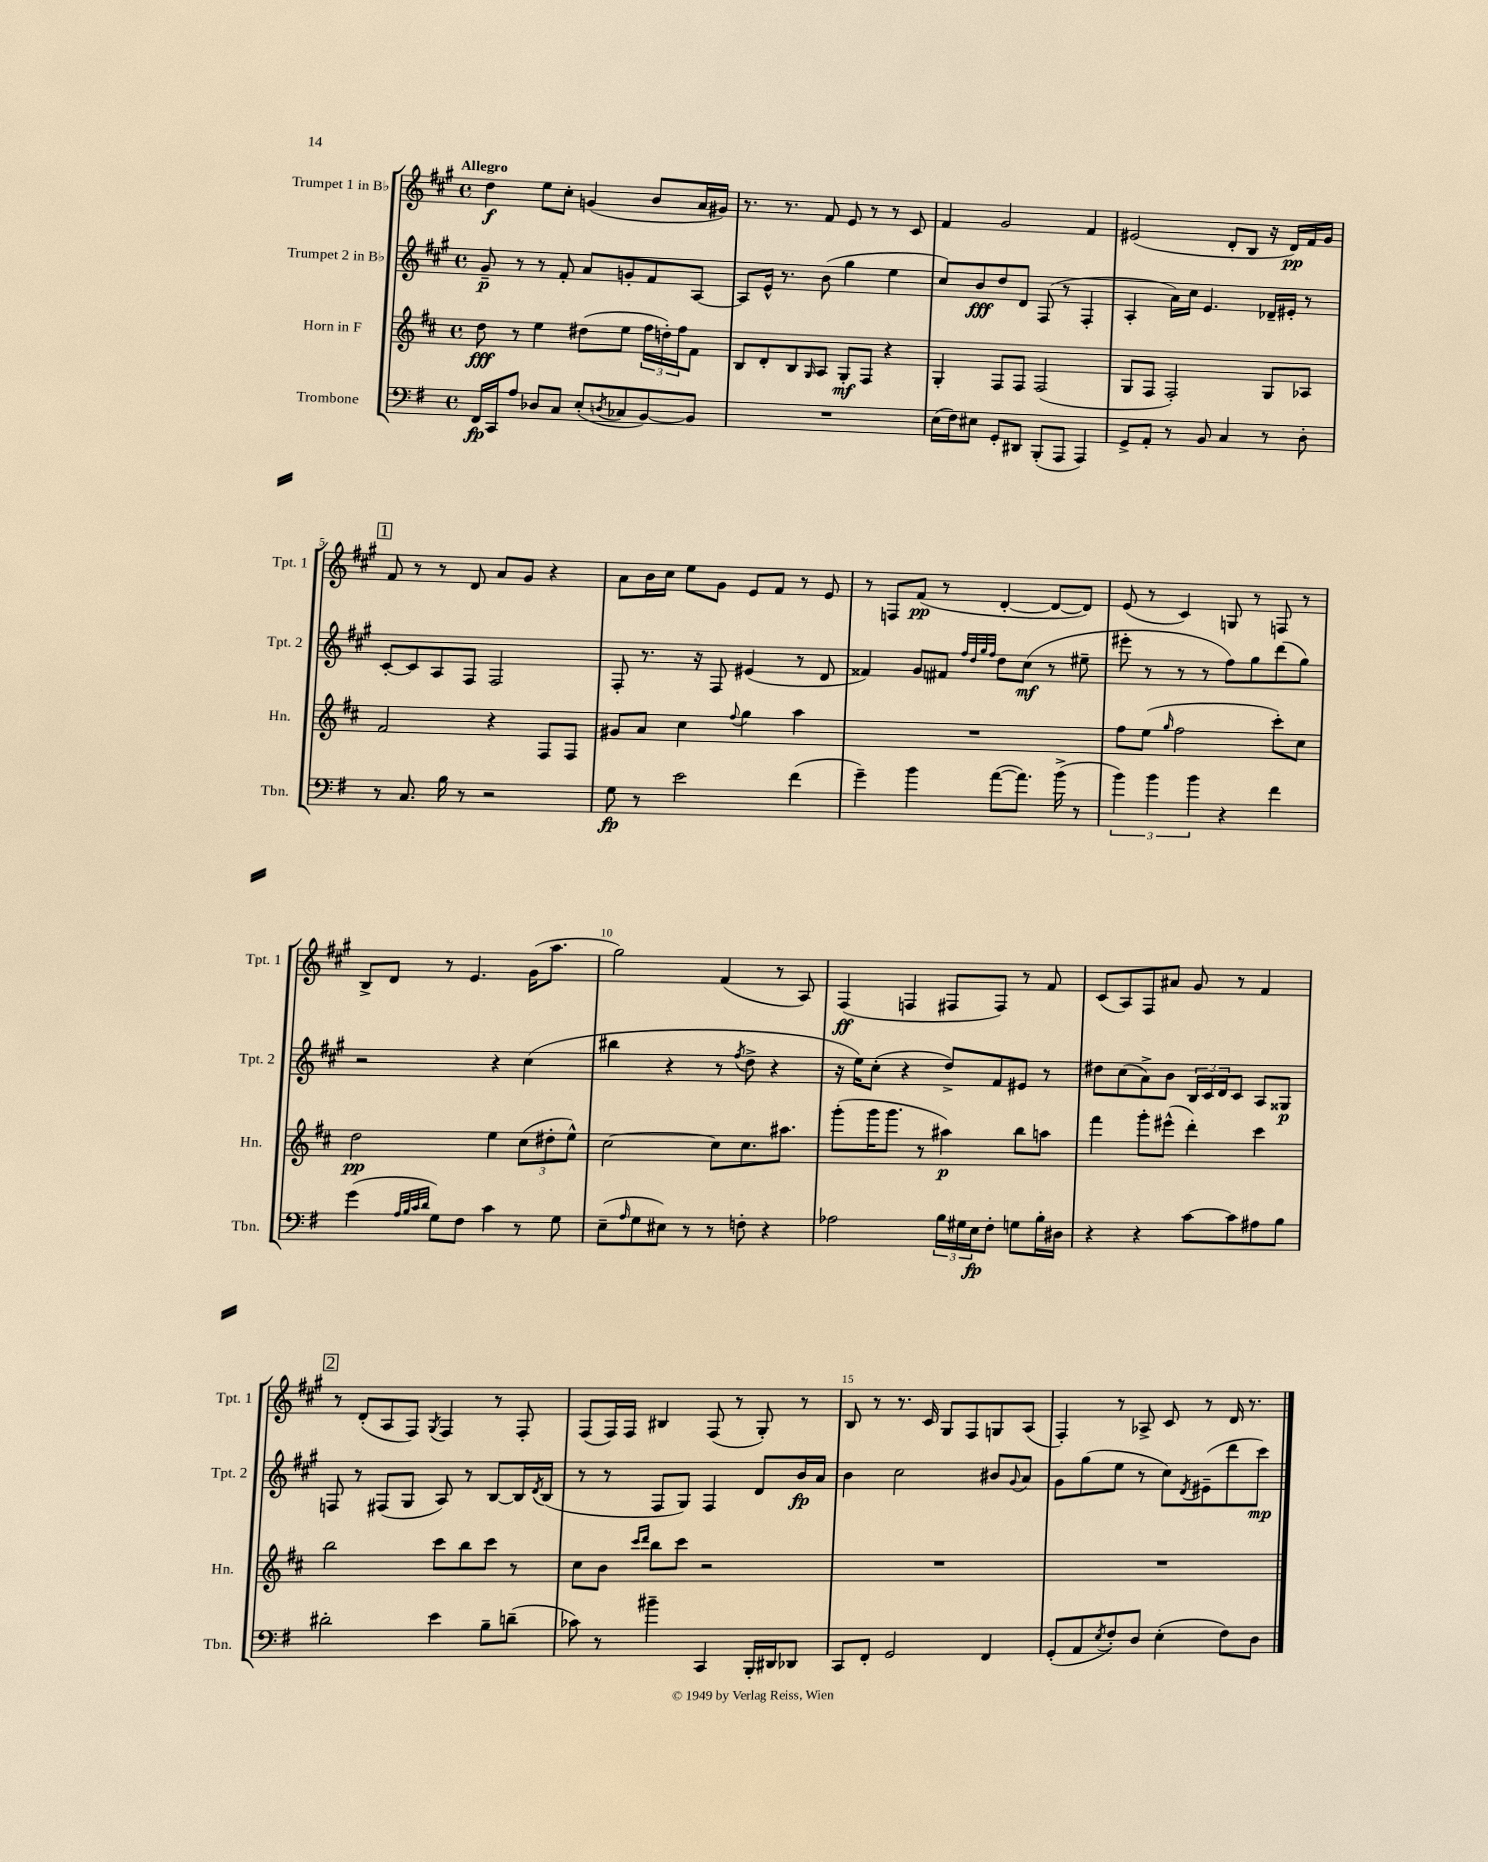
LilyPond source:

<<
\new StaffGroup <<
\new Staff = "s0" \with { instrumentName = "Trumpet 1 in Bb" shortInstrumentName = "Tpt. 1" } {
    \clef treble \key a \major \defaultTimeSignature \time 4/4 \tempo "Allegro"
    d''4\f e''8 cis''8-. g'4( b'8 a'16 gis'16) |
    r8. r8. fis'8 e'8 r8 r8 cis'8 |
    fis'4 gis'2 fis'4 |
    eis'2( d'8-. b8 r16 d'16\pp) fis'16 gis'16 |
    \mark \markup { \box "1" } fis'8 r8 r8 d'8 a'8 gis'8 r4 |
    a'8 b'16 cis''16 e''8 gis'8 e'8 fis'8 r8 e'8 |
    r8 f8 fis'8\pp( r8 d'4~-. d'8~ d'8) |
    e'8( r8 cis'4) g8 r8 f8 r8 |
    b8-> d'8 r8 e'4. gis'16( a''8. |
    gis''2) fis'4( r8 a8) |
    fis4\ff( f4 fis8 fis8) r8 fis'8 |
    cis'8( a8) fis8 ais'8 gis'8 r8 fis'4 |
    \mark \markup { \box "2" } r8 d'8-.( a8 fis8) \acciaccatura { gis8 } fis4 r8 fis8-. |
    fis8( fis16) fis16 bis4 fis8( r8 gis8-.) r8 |
    b8 r8 r8. cis'16 gis8 fis8 g8 a8( |
    fis4-.) r8 aes8-> cis'8 r8 d'16 r8. \bar "|." |
}
\new Staff = "s1" \with { instrumentName = "Trumpet 2 in Bb" shortInstrumentName = "Tpt. 2" } {
    \clef treble \key a \major \defaultTimeSignature \time 4/4
    gis'8--\p r8 r8 fis'8-. a'8 g'8-. fis'8 a8~ |
    a8 e'16-^ r8. b'8( gis''4 e''4 |
    cis''8) b'8\fff d''8 d'8 fis8( r8 fis4-. |
    a4-. a'16) cis''16 e'4. des'16-- eis'16-. r8 |
    \mark \markup { \box "1" } cis'8~-. cis'8 a8 fis8 fis2 |
    fis8-. r8. r16 fis8 eis'4( r8 d'8 |
    fisis'4) gis'8 fis'8 \grace { fis''32 d''32 gis''32 fis''32 } d''8 cis''8\mf( r8 eis''8-- |
    eis'''8-. r8 r8 r8 fis''8) gis''8 d'''8( gis''8) |
    r2 r4 cis''4( |
    bis''4 r4 r8 \acciaccatura { fis''8 } d''8-> r4 |
    r16 e''16) cis''8-.( r4 d''8->) fis'8 eis'8 r8 |
    dis''8 cis''8( a'8->) b'8 \tuplet 3/2 { b16 cis'16 d'16 } cis'8 a8 gisis8\p |
    \mark \markup { \box "2" } f8 r8 fis8( gis8 a8) r8 b8~ b16 \acciaccatura { d'8 } b16( |
    r8 r8 fis8 gis8) fis4 d'8 b'16\fp a'16 |
    b'4 cis''2 bis'8 \appoggiatura { gis'8 } a'8 |
    gis'8 gis''8( e''8 r8 cis''8) \acciaccatura { d'8 } eis'8--( d'''8 cis'''8\mp) \bar "|." |
}
\new Staff = "s2" \with { instrumentName = "Horn in F" shortInstrumentName = "Hn." } {
    \clef treble \key d \major \defaultTimeSignature \time 4/4
    d''8\fff r8 e''4 dis''8( e''8 \tuplet 3/2 { fis''16 d''16-.) fis''16 } fis'8 |
    b8 d'8-. b8 \grace { g16 } a8 g8-.\mf fis8 r4 |
    g4-. fis8 fis8 fis2( |
    g8 fis8 fis2-.) g8 aes8 |
    \mark \markup { \box "1" } fis'2 r4 fis8 fis8 |
    gis'8 a'8 cis''4 \appoggiatura { fis''8 } g''4 a''4 |
    R1 |
    fis''8 e''8( \grace { g''16 } fis''2 cis'''8-.) cis''8 |
    d''2\pp e''4 \tuplet 3/2 { cis''8( dis''8-. e''8-^) } |
    cis''2~ cis''8 cis''8. ais''8. |
    g'''8-.( g'''16 g'''8. r8 ais''4\p) b''8 a''8 |
    fis'''4 g'''8-. eis'''8-^( d'''4-.) cis'''4 |
    \mark \markup { \box "2" } b''2 cis'''8 b''8 cis'''8 r8 |
    cis''8 b'8 \grace { cis'''16 d'''16 } b''8 cis'''8 r2 |
    R1 |
    R1 \bar "|." |
}
\new Staff = "s3" \with { instrumentName = "Trombone" shortInstrumentName = "Tbn." } {
    \clef bass \key g \major \defaultTimeSignature \time 4/4
    fis,16\fp c,16 a8 des8 c8 e8-.( \acciaccatura { d8 } ces8 b,8~) b,8 |
    R1 |
    e16( fis16) eis8 g,8-. dis,8 b,,8-.( a,,8 a,,4) |
    g,8-> a,8-. r8 b,8 c4 r8 d8-. |
    \mark \markup { \box "1" } r8 c8. b16 r8 r2 |
    g8\fp r8 e'2 fis'4( |
    g'4--) b'4 a'8~( a'8.) b'16->( r8 |
    \tuplet 3/2 { b'4) b'4 b'4 } r4 fis'4 |
    g'4( \grace { a32 b32 c'32 d'32 } g8) fis8 c'4 r8 g8 |
    e8--( \grace { a16 } g8 eis8) r8 r8 f8-. r4 |
    aes2 \tuplet 3/2 { b16 gis16 e16\fp } fis8-. g8 b16-. dis16 |
    r4 r4 c'8~ c'8 ais8 b8 |
    \mark \markup { \box "2" } dis'2-. e'4 b8-- d'8--( |
    ces'8) r8 bis'4-- c,4 b,,16-. dis,16 des,8 |
    c,8 fis,8-. g,2 fis,4 |
    g,8-.( a,8 \acciaccatura { e8 } fis8-.) d8 e4-.( fis8) d8 \bar "|." |
}
>>
>>
\layout { \context { \Score \override BarNumber.break-visibility = ##(#f #t #t) barNumberVisibility = #(every-nth-bar-number-visible 5) } }
